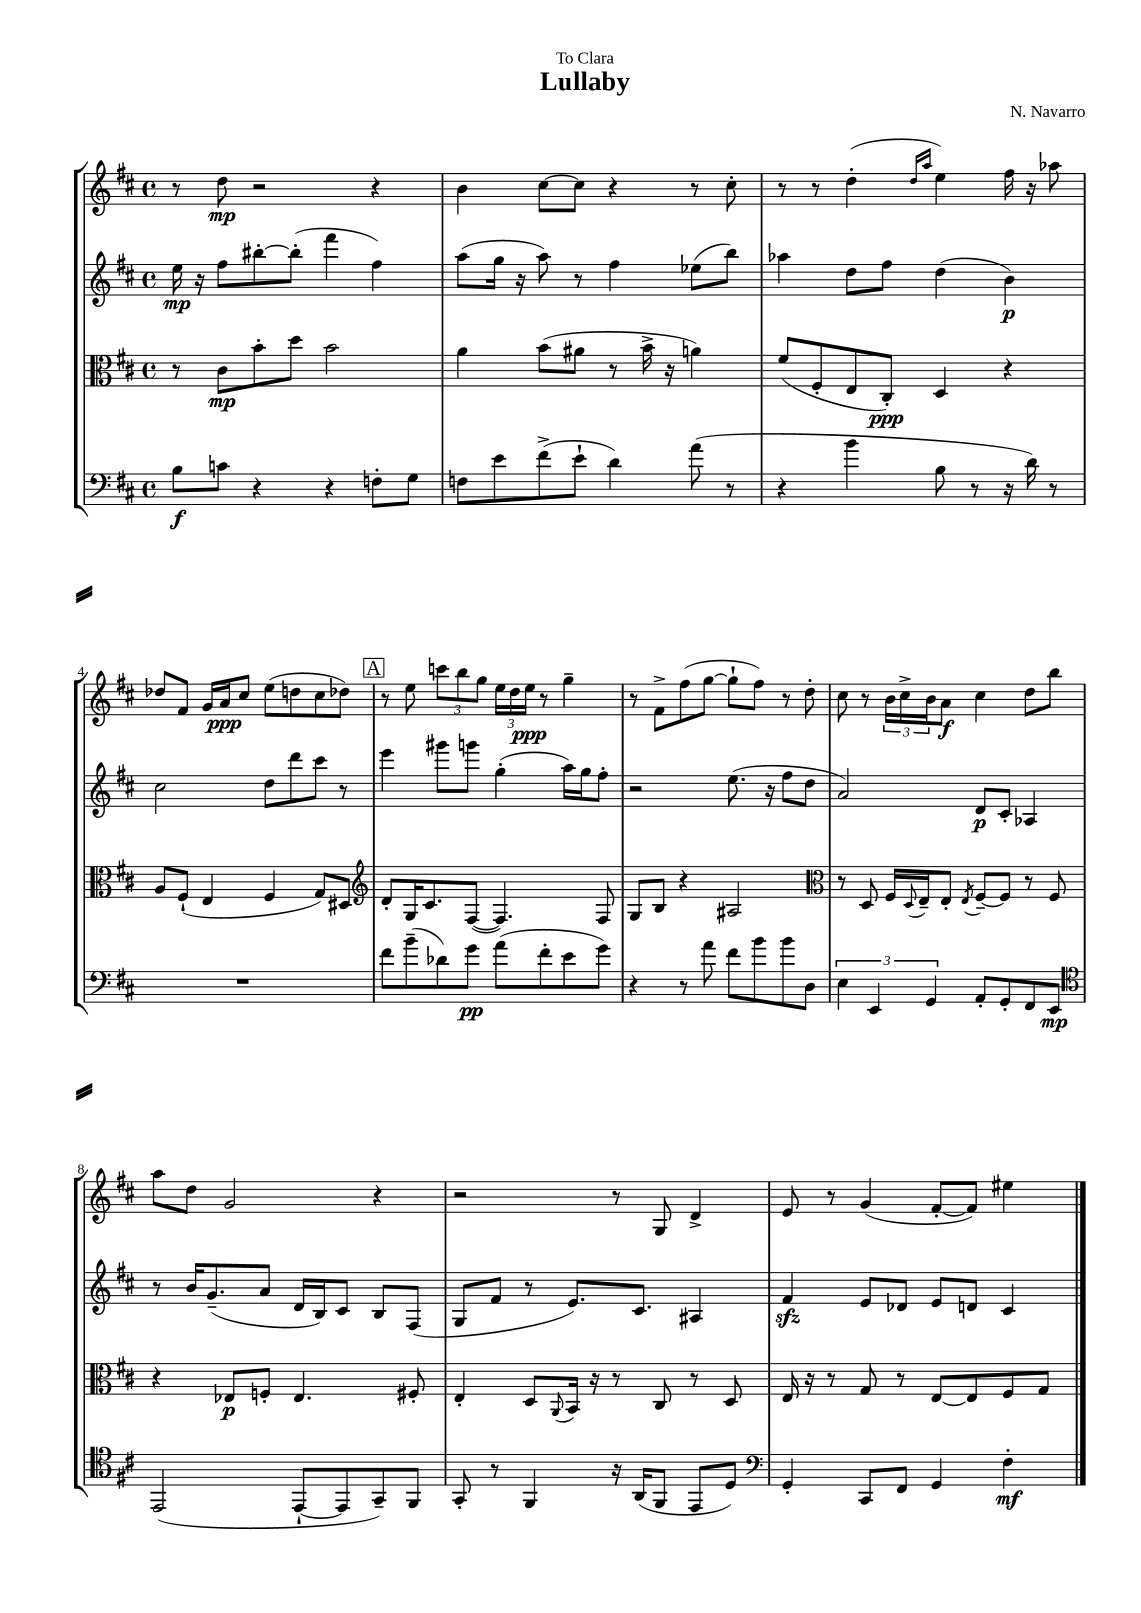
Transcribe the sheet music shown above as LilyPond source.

\header { title = "Lullaby" composer = "N. Navarro" dedication = "To Clara" }
<<
\new StaffGroup <<
\new Staff = "s0" {
    \clef treble \key d \major \defaultTimeSignature \time 4/4
    r8 d''8\mp r2 r4 |
    b'4 cis''8~ cis''8 r4 r8 cis''8-. |
    r8 r8 d''4-.( \grace { d''16 a''16 } e''4) fis''16 r16 aes''8 |
    des''8 fis'8 g'16 a'16\ppp cis''8 e''8( d''8 cis''8 des''8) |
    \mark \markup { \box "A" } r8 e''8 \tuplet 3/2 { c'''8 b''8 g''8 } \tuplet 3/2 { e''16 d''16 e''16\ppp } r8 g''4-- |
    r8 fis'8-> fis''8( g''8~ g''8-! fis''8) r8 d''8-. |
    cis''8 r8 \tuplet 3/2 { b'16 cis''16-> b'16 } a'8\f cis''4 d''8 b''8 |
    a''8 d''8 g'2 r4 |
    r2 r8 g8 d'4-> |
    e'8 r8 g'4( fis'8~-. fis'8) eis''4 \bar "|." |
}
\new Staff = "s1" {
    \clef treble \key d \major \defaultTimeSignature \time 4/4
    e''16\mp r16 fis''8 bis''8~-. bis''8-.( fis'''4 fis''4) |
    a''8( g''16 r16 a''8) r8 fis''4 ees''8( b''8) |
    aes''4 d''8 fis''8 d''4( b'4\p) |
    cis''2 d''8 d'''8 cis'''8 r8 |
    \mark \markup { \box "A" } e'''4 gis'''8 g'''8 g''4-.( a''16) g''16 fis''8-. |
    r2 e''8.( r16 fis''8 d''8 |
    a'2) d'8\p cis'8-. aes4 |
    r8 b'16 g'8.--( a'8 d'16 b16) cis'8 b8 fis8( |
    g8 fis'8 r8 e'8.) cis'8. ais4 |
    fis'4\sfz e'8 des'8 e'8 d'8 cis'4 \bar "|." |
}
\new Staff = "s2" {
    \clef alto \key d \major \defaultTimeSignature \time 4/4
    r8 cis'8\mp b'8-. d''8 b'2 |
    a'4 b'8( ais'8 r8 b'16-> r16 a'4) |
    fis'8( fis8-. e8 cis8-.\ppp) d4 r4 |
    a8 fis8-!( e4 fis4 g8) dis8 |
    \mark \markup { \box "A" } \clef treble d'8-. g16 cis'8. fis8~( fis4.) fis8 |
    g8 b8 r4 ais2 |
    \clef alto r8 d8 fis16 \appoggiatura { d8 } e16-- e8-. \acciaccatura { e8 } fis8~-- fis8 r8 fis8 |
    r4 ees8\p f8-. ees4. fis8-. |
    e4-. d8 \appoggiatura { a,8 } b,16 r16 r8 cis8 r8 d8 |
    e16 r16 r8 g8 r8 e8~ e8 fis8 g8 \bar "|." |
}
\new Staff = "s3" {
    \clef bass \key d \major \defaultTimeSignature \time 4/4
    b8\f c'8 r4 r4 f8-. g8 |
    f8 e'8 fis'8->( e'8-! d'4) a'8( r8 |
    r4 b'4 b8 r8 r16 d'16) r8 |
    R1 |
    \mark \markup { \box "A" } fis'8 b'8--( des'8) g'8\pp a'8( fis'8-. e'8 g'8) |
    r4 r8 a'8 fis'8 b'8 b'8 d8 |
    \tuplet 3/2 { e4 e,4 g,4 } a,8-. g,8-. fis,8 e,8\mp |
    \clef tenor e,2( e,8~-! e,8 g,8--) fis,8 |
    g,8-. r8 fis,4 r16 a,16( fis,8 e,8 d8) |
    \clef bass g,4-. cis,8 fis,8 g,4 fis4-.\mf \bar "|." |
}
>>
>>
